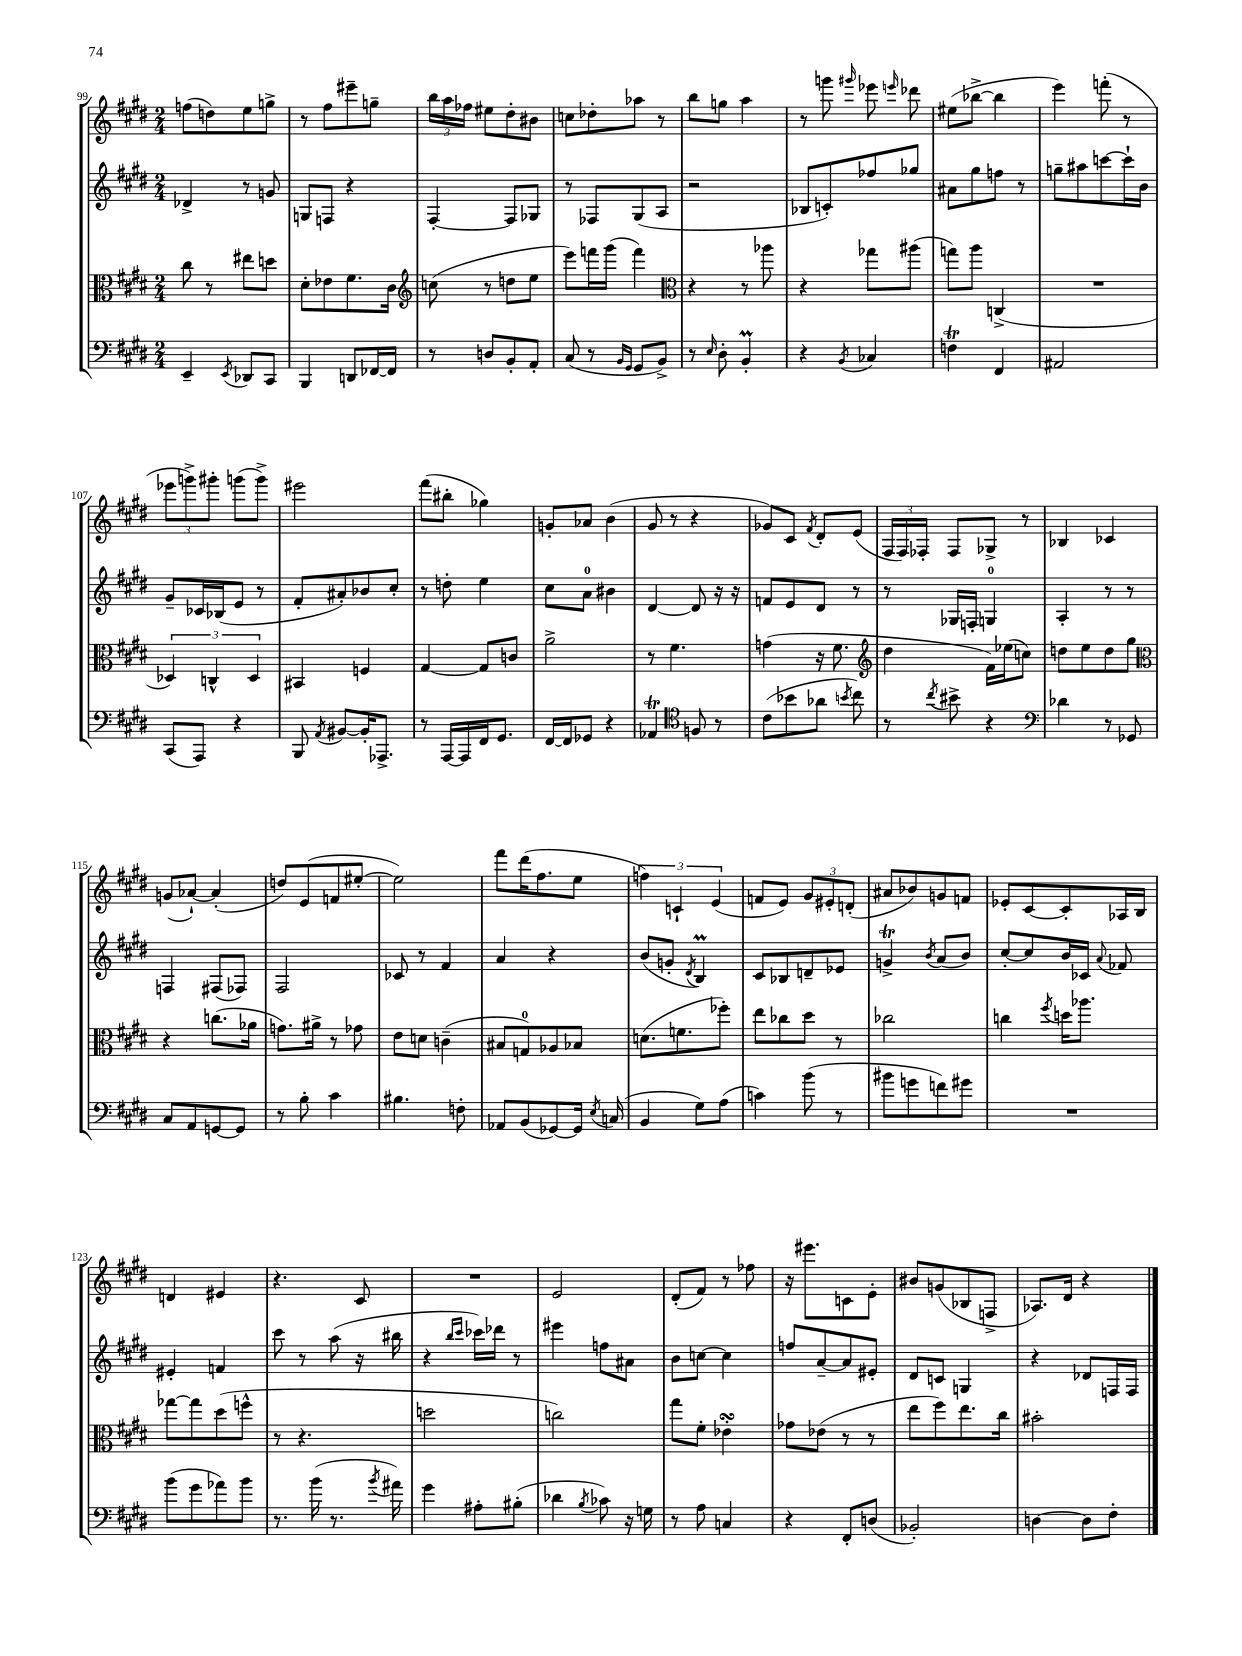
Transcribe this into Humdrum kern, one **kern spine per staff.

**kern	**kern	**kern	**kern
*staff4	*staff3	*staff2	*staff1
*clefF4	*clefC3	*clefG2	*clefG2
*k[f#c#g#d#]	*k[f#c#g#d#]	*k[f#c#g#d#]	*k[f#c#g#d#]
*M2/4	*M2/4	*M2/4	*M2/4
4EE~	8cc#	4d-^	(8ff
.	8r	.	8dd)
8qEE	.	.	.
8DD-	8ee#	8r	8ee
8CC#	8dd	8g	8gg^
=	=	=	=
4BBB	8d#'	8G	8r
.	8e-	8F	8ff#
8DD	8.f#	4r	8eee#~
[16FF-	.	.	8gg~
16FF-]	16c#	.	.
=	=	=	=
*	*clefG2	*	*
8r	(8cc	[4F#'	24bb
.	.	.	24aa
.	.	.	24ff-
8D	8r	.	8ee#
8BB'	8dd	8F#]	8dd#'
8AA'	8ee	8G-	8b#
=	=	=	=
(8C#	8eee)	8r	8cc
8r	16fff	8F-	8dd-'
.	(16ggg#	.	.
16qqBB	.	.	.
16qqGG#	.	.	.
8GG#	4fff)	(8G#	8aa-
8BB^)	.	8A	8r
=	=	=	=
*	*clefC3	*	*
8r	4r	2r	8bb
16qqE	.	.	.
8D#'	.	.	8gg
4BB'	8r	.	4aa
.	8aa-	.	.
=	=	=	=
4r	4r	8B-	8r
.	.	8c')	8ggg
8qBB	.	.	16qqggg#
4C-	8gg-	8ff-	8eee-
.	.	.	16qqeee
.	(8aa#	8gg-	8ddd-
=	=	=	=
4F	8gg)	8a#	(8ee#
.	8aa	8gg#	[8bb-^
4FF#	(4C^	8ff	4bb-]
.	.	8r	.
=	=	=	=
2AA#	2r	8gg~	4eee)
.	.	8aa#	.
.	.	[8ccc	(8fff'
.	.	16ccc`]	8r
.	.	16b	.
=	=	=	=
(8CC#	6D-)	8g#~	12eee-
.	.	.	12ggg^)
8AAA)	.	16c-	.
.	6C^^	.	12ggg#'
.	.	(16B-	.
4r	.	8e	(8ggg
.	6D-	.	.
.	.	8r	8ggg^)
=	=	=	=
8BBB	4BB#	8f#'	2eee#
8qAA	.	.	.
[8BB#	.	8a#')	.
16BB#']	4F	8b-	.
8.AAA-^	.	.	.
.	.	8cc#'	.
=	=	=	=
8r	[4G#	8r	(8fff#
[16AAA	.	8dd'	8bb#'
16AAA]	.	.	.
16FF#	8G#]	4ee	4gg-)
8.GG#	.	.	.
.	8c	.	.
=	=	=	=
[16FF#	2a^	8cc#	8g'
16FF#]	.	.	.
8GG-	.	8a	8a-
4r	.	4b#	(4b
=	=	=	=
4AA-	8r	[4d#	8g#
.	4.f#	.	8r
*clefC4	*	*	*
8F	.	8d#]	4r
8r	.	16r	.
.	.	16r	.
=	=	=	=
(8c#	(4g	8f	8g-)
8b-	.	8e	8c#
.	.	.	8qf#
8a-	16r	8d#	8d#'
.	8.f#	.	.
8qb	.	.	.
8cc#)	.	8r	(8e
=	=	=	=
*	*clefG2	*	*
8r	4dd#	8r	24F#
.	.	.	24F#)
.	.	.	24F-'
8qcc#	.	.	.
8b#^	.	16G-	8F-
.	.	16F'	.
4r	16f#)	4G	8G-^
.	(16ee-	.	.
.	8cc)	.	8r
=	=	=	=
*clefF4	*	*	*
4d-	8dd	4A'	4B-
.	8ee	.	.
8r	8dd	8r	4c-
8GG-	8gg#	8r	.
=	=	=	=
*	*clefC3	*	*
8C#	4r	4F	(8g
8AA	.	.	[8a-`)
[8GG	(8.cc	(8F#	(4a-']
8GG]	.	8F-)	.
.	16a-	.	.
=	=	=	=
8r	8.g)	2F#	8dd)
8B'	.	.	(8e
.	16a#^	.	.
4c#	8r	.	8f
.	8g-	.	[8ee#'
=	=	=	=
4.B#	8e	8c-	2ee#])
.	8d	8r	.
.	(4c~	4f#	.
8F'	.	.	.
=	=	=	=
8AA-	8B#	4a	8fff#
(8BB	8G)	.	(16ddd#
.	.	.	8.ff#
[8GG-)	8A-	4r	.
16GG-]	8B-	.	8ee
8qE	.	.	.
(16C	.	.	.
=	=	=	=
4BB	(8.d	(8b	6ff)
.	.	8g'	.
.	.	.	6c`
.	8.f	.	.
.	.	8qd#	.
8G#)	.	4B)	.
.	.	.	(6e
(8A	8ff-')	.	.
=	=	=	=
4c)	8ee	8c#	8f
.	8cc-	8B-	8e)
(8b	8dd#	8d~	12g#
.	.	.	12e#'
8r	8r	8e-	.
.	.	.	(12d'
=	=	=	=
8b#	2cc-	4g^	8a#
8g	.	.	8b-)
.	.	8qb	.
8f)	.	(8a	8g
8g#	.	8b)	8f
=	=	=	=
2r	4cc	[8cc#'	8e-'
.	.	8cc#]	[8c#
.	8qff#	.	.
.	16dd	16b	8c#']
.	8.aa-	16c-	.
.	.	8qqa	.
.	.	8f-	16A-
.	.	.	16B
=	=	=	=
(8b	[8gg-	4e#'	4d
8g#	8gg-]	.	.
8a-)	(8dd#	4f	4e#
8b	8ff^^	.	.
=	=	=	=
8.r	8r	8ccc#	4.r
.	4.r	8r	.
(16b	.	.	.
8.r	.	(8aa	.
.	.	16r	8c#
8qb	.	.	.
16a#)	.	16bb#	.
=	=	=	=
4g#	2dd	4r	2r
.	.	16qqbb	.
.	.	16qqccc#	.
8A#'	.	16ccc-)	.
.	.	16ddd-	.
(8B#'	.	8r	.
=	=	=	=
4d-	2cc)	4eee#	2e
8qB	.	.	.
8c-)	.	8ff	.
16r	.	8a#	.
16G	.	.	.
=	=	=	=
8r	8gg#	8b	(8d#'
8A	8f#'	[8cc	8f#)
4C	4e-'	4cc]	8r
.	.	.	8ff-
=	=	=	=
4r	8g-	8ff	16r
.	.	.	8.eee#
.	(8e-	[8a~	.
8FF#'	8r	8a]	8c
(8D	8r	8e#'	8e'
=	=	=	=
2BB-')	8ee	8d#	8b#
.	8ff#)	8c	(8g
.	8.ee	4G	8B-
.	.	.	8F^
.	16cc#	.	.
=	=	=	=
[4D	2b#'	4r	8.A-)
.	.	.	16d#
8D]	.	8d-	4r
8F#'	.	16F	.
.	.	16F	.
==	==	==	==
*-	*-	*-	*-
